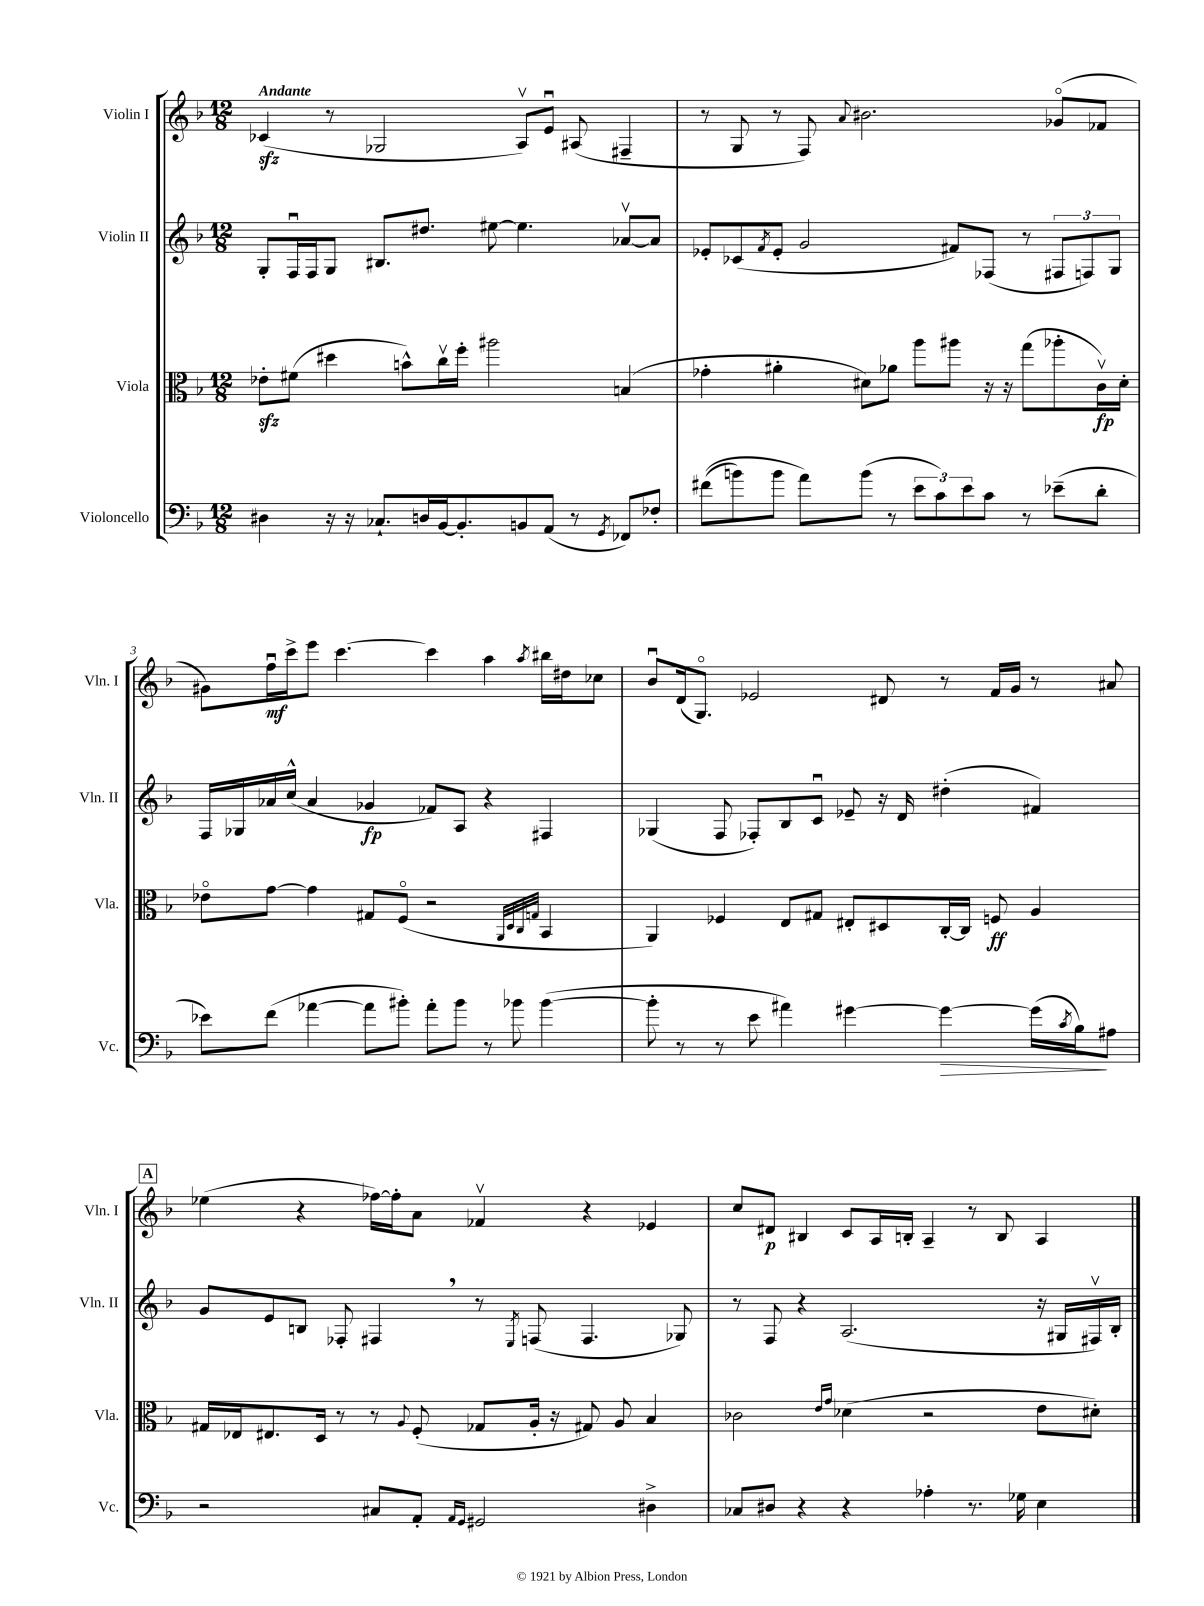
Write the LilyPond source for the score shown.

<<
\new StaffGroup <<
\new Staff = "s0" \with { instrumentName = "Violin I" shortInstrumentName = "Vln. I" } {
    \clef treble \key f \major \numericTimeSignature \time 12/8 \tempo "Andante"
    ces'4\sfz( r8 ges2 a8\upbow) e'8\downbow ais8( fis4-- |
    r8 g8 r8 f8) \appoggiatura { a'8 } bis'2. ges'8\flageolet( fes'8 |
    gis'8) f''16\downbow\mf c'''16-> e'''8 c'''4.~ c'''4 a''4 \acciaccatura { a''8 } bis''16 dis''16 ces''8 |
    bes'8\downbow d'16( g8.\flageolet) ees'2 dis'8 r8 f'16 g'16 r8 ais'8 |
    \mark \markup { \box "A" } ees''4( r4 fes''16~) fes''16-. a'8 fes'4\upbow r4 ees'4 |
    c''8 dis'8\p bis4 c'8 a16 b16-. a4-- r8 b8 a4 \bar "|." |
}
\new Staff = "s1" \with { instrumentName = "Violin II" shortInstrumentName = "Vln. II" } {
    \clef treble \key f \major \numericTimeSignature \time 12/8
    g8-. f16\downbow f16 g8 bis8. dis''8. eis''8~ eis''4. aes'8~\upbow aes'8 |
    ees'8-. ces'8( \acciaccatura { f'8 } ees'8-. g'2 fis'8) fes8( r8 \tuplet 3/2 { fis8 f8) g8 } |
    f16 ges16 aes'16 c''16-^( aes'4 ges'4\fp fes'8) a8 r4 fis4 |
    ges4( f8 fes8-.) bes8 c'8\downbow ees'8-- r16 d'16 dis''4-.( fis'4) |
    \mark \markup { \box "A" } g'8 e'8 b8 fes8-. fis4 \breathe r8 \acciaccatura { e8 } f8( f4. ges8) |
    r8 f8 r4 a2.( r16 gis16 fis16\upbow) bes16-. \bar "|." |
}
\new Staff = "s2" \with { instrumentName = "Viola" shortInstrumentName = "Vla." } {
    \clef alto \key f \major \numericTimeSignature \time 12/8
    ees'8-.\sfz fis'8( dis''4 b'8-^) c''16\upbow f''16-. ais''2 b4( |
    ges'4-. ais'4-. dis'8) aes'8 a''8 ais''8 r16 r16 g''8( aes''8-. c'16\upbow\fp) dis'16-. |
    ees'8\flageolet g'8~ g'4 gis8 f8\flageolet( r2 \grace { a,32 d32 c32 g32 } bes,4 |
    a,4) fes4 e8 gis8 eis8-. dis8 c16~-. c16 f8\ff a4 |
    \mark \markup { \box "A" } gis16 ees16 eis8. d16 r8 r8 \appoggiatura { a8 } f8-.( ges8 a16-. r16 gis8) a8 bes4 |
    ces'2 \grace { e'16 g'16 } des'4( r2 e'8 dis'8-.) \bar "|." |
}
\new Staff = "s3" \with { instrumentName = "Violoncello" shortInstrumentName = "Vc." } {
    \clef bass \key f \major \numericTimeSignature \time 12/8
    dis4 r16 r16 ces8.-! d16 bes,16~ bes,8.-. b,8 a,8( r8 \acciaccatura { g,8 } fes,8) fes8-. |
    fis'8(\( b'8) b'8 a'8\) b'8( r8 \tuplet 3/2 { e'8 c'8) e'8 } c'8 r8 ees'8--( d'8-. |
    ees'8) f'8( aes'4~ aes'8 bis'8-.) aes'8-. bis'8 r8 bes'8 bes'4~( |
    bes'8-. r8 r8 e'8 ais'4) gis'4~ gis'4~\> gis'16( \acciaccatura { c'8 } bes16\!) ais8 |
    \mark \markup { \box "A" } r2 cis8 a,8-. \grace { a,16 g,16 } gis,2 dis4-> |
    ces8 dis8 r4 r4 aes4-. r8. ges16 e4 \bar "|." |
}
>>
>>
